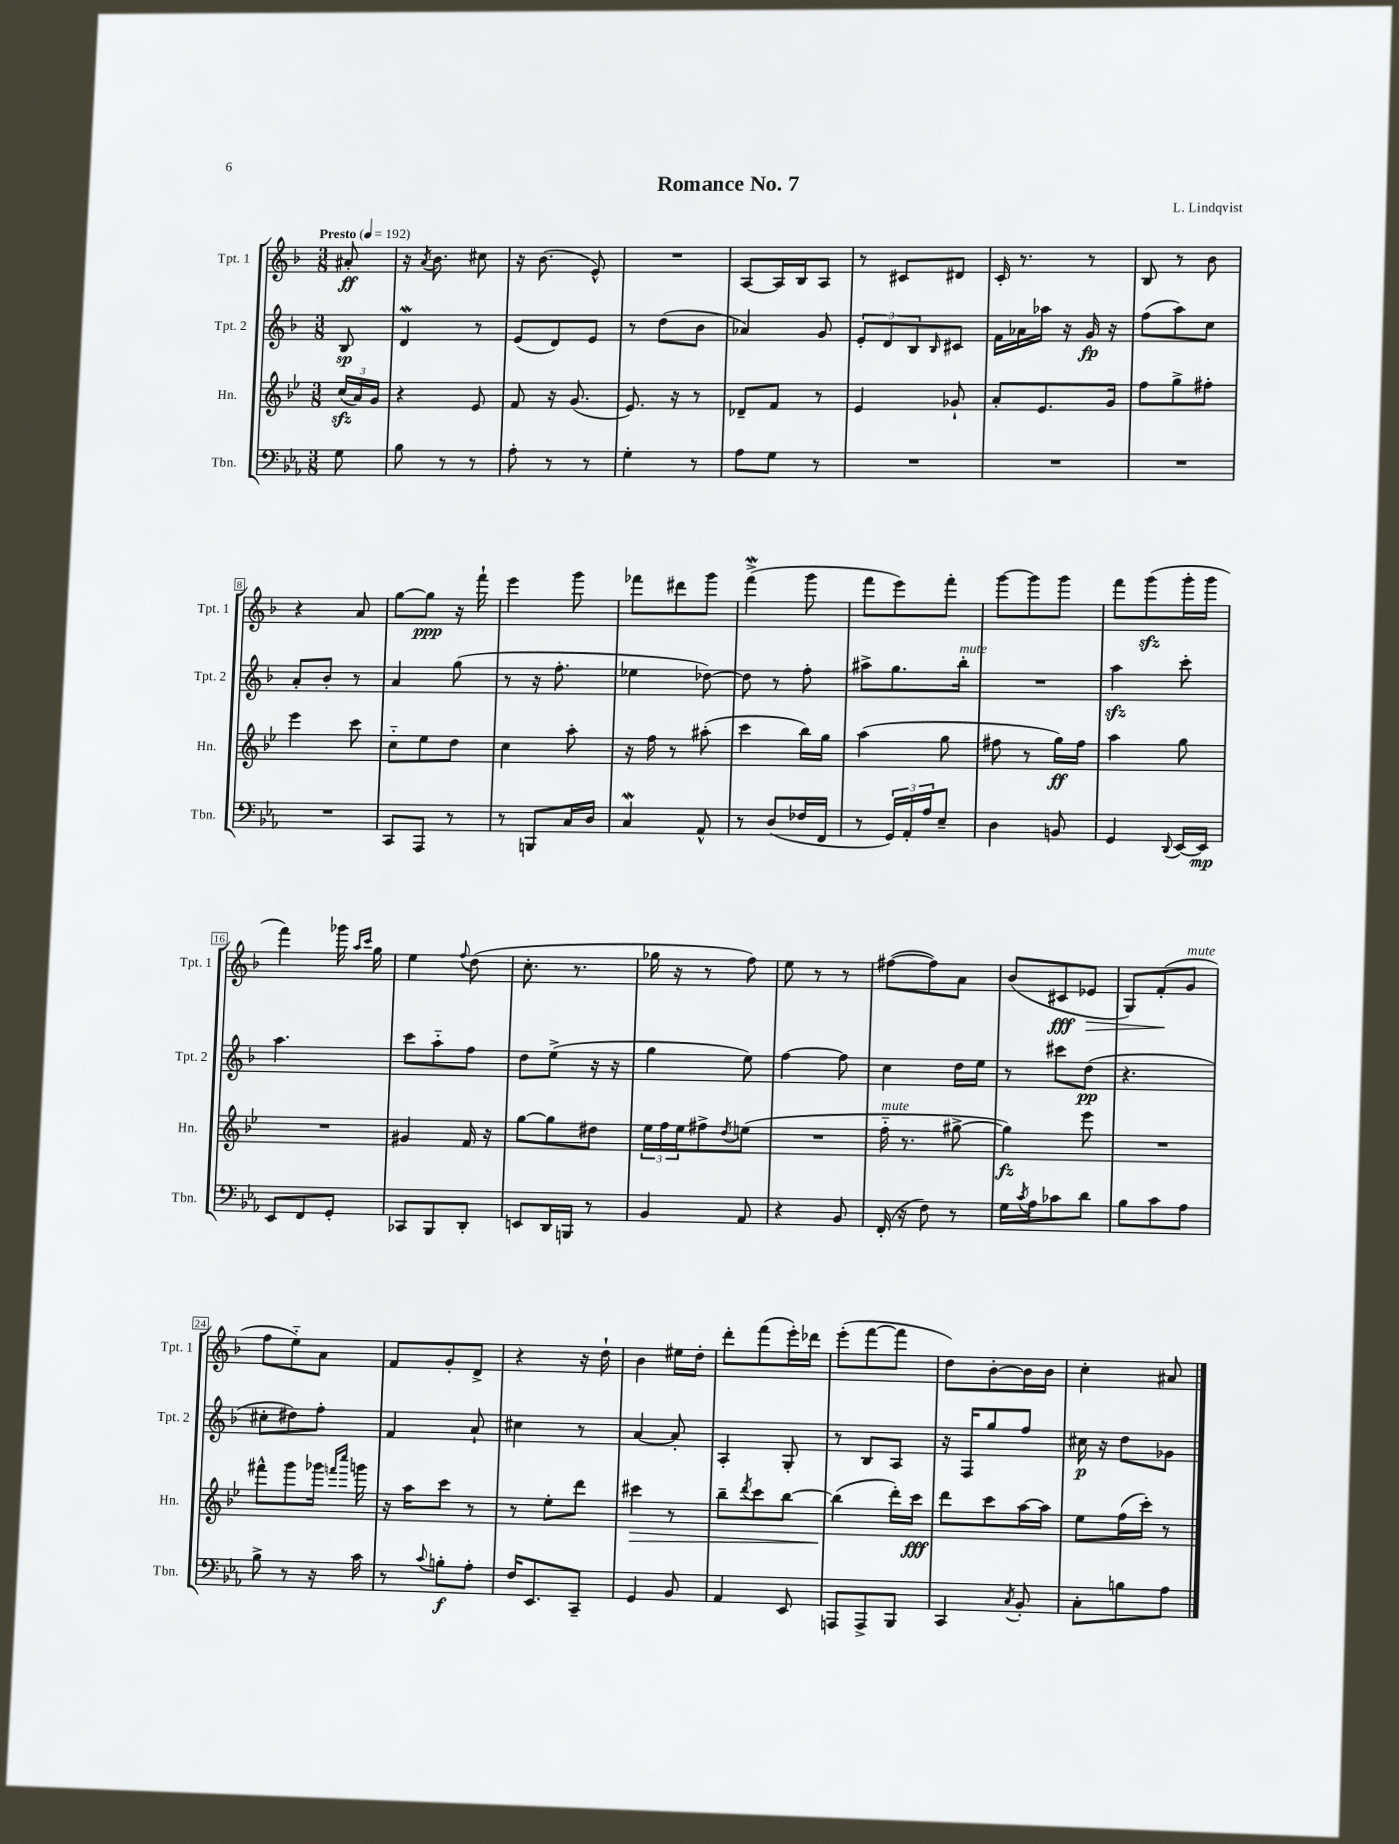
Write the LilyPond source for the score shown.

\header { title = "Romance No. 7" composer = "L. Lindqvist" }
<<
\new StaffGroup <<
\new Staff = "s0" \with { instrumentName = "Tpt. 1" shortInstrumentName = "Tpt. 1" } {
    \clef treble \key f \major \numericTimeSignature \time 3/8 \partial 8 \tempo "Presto" 4 = 192
    ais'8-.\ff |
    r16 \acciaccatura { a'8 } bes'8. cis''8 |
    r16 bes'8.( e'8-^) |
    R4. |
    a8~ a16 bes16 a8 |
    r8 cis'8 dis'8 |
    c'16-. r8. r8 |
    bes8 r8 bes'8 |
    r4 a'8 |
    g''8~ g''8\ppp r16 f'''16-! |
    e'''4 g'''8 |
    fes'''8 dis'''8 g'''8 |
    f'''4->\mordent( g'''8 |
    f'''8 e'''8) f'''8-. |
    g'''8~ g'''8 g'''8 |
    f'''8 g'''8\sfz( g'''16-. g'''16 |
    f'''4) ges'''16 \grace { a''16 c'''16 } g''16 |
    e''4 \appoggiatura { f''8 } d''8( |
    c''8.-. r8. |
    ges''16 r16 r8 f''8) |
    e''8 r8 r8 |
    fis''8~( fis''8) a'8 |
    bes'8( cis'8\fff ees'8\> |
    g8) f'8-.\!( g'8^\markup { \italic "mute" } |
    f''8 e''8-_) a'8 |
    f'8 g'8-. d'8-> |
    r4 r16 d''16-! |
    bes'4 eis''16 d''16-. |
    d'''8-. f'''8( e'''16-.) des'''16 |
    e'''8-.( f'''8~ f'''8 |
    d''8) bes'8~-. bes'16 bes'16 |
    c''4-. ais'8 \bar "|." |
}
\new Staff = "s1" \with { instrumentName = "Tpt. 2" shortInstrumentName = "Tpt. 2" } {
    \clef treble \key f \major \numericTimeSignature \time 3/8 \partial 8
    bes8\sp |
    d'4\mordent r8 |
    e'8( d'8) e'8 |
    r8 d''8( bes'8 |
    aes'4) g'8 |
    \tuplet 3/2 { e'8-. d'8 bes8 } \grace { bes16 } cis'8 |
    f'16 aes'16 aes''16 r16 g'16\fp r16 |
    f''8( a''8) c''8 |
    a'8-. bes'8-. r8 |
    a'4 g''8( |
    r8 r16 f''8.-. |
    ees''4 des''8~) |
    des''8 r8 f''8-. |
    ais''8-> g''8. bes''16-.^\markup { \italic "mute" } |
    R4. |
    a''4\sfz c'''8-. |
    a''4. |
    c'''8 a''8-_ f''8 |
    d''8 e''8->( r16 r16 |
    g''4 e''8) |
    f''4~ f''8 |
    c''4 d''16 e''16 |
    r8 cis'''8 d''8\pp( |
    r4. |
    cis''8-. dis''8) f''8-. |
    f'4 a'8-! |
    cis''4 r8 |
    a'4~ a'8-. |
    a4-. g8-. |
    r8 bes8 a8 |
    r16 f16 g''8 f''8 |
    cis''16\p r16 d''8 ges'8 \bar "|." |
}
\new Staff = "s2" \with { instrumentName = "Hn." shortInstrumentName = "Hn." } {
    \clef treble \key bes \major \numericTimeSignature \time 3/8 \partial 8
    \tuplet 3/2 { c''16\sfz( a'16) g'16 } |
    r4 ees'8 |
    f'8 r16 g'8.( |
    ees'8.) r16 r8 |
    des'8-- f'8 r8 |
    ees'4 ges'8-! |
    a'8-. ees'8. g'16 |
    f''8 g''8-> fis''8-. |
    ees'''4 c'''8 |
    c''8-_ ees''8 d''8 |
    c''4 a''8-. |
    r16 f''16 r8 ais''8-.( |
    c'''4 bes''16) g''16 |
    a''4( g''8 |
    fis''8 r8 g''16\ff) fis''16 |
    a''4 g''8 |
    R4. |
    gis'4 f'16 r16 |
    g''8~ g''8 dis''8 |
    \tuplet 3/2 { ees''16 f''16 ees''16 } fis''8-> \acciaccatura { d''8 } e''8( |
    R4. |
    f''16-_^\markup { \italic "mute" } r8. gis''8~-> |
    gis''4\fz) ees'''8 |
    R4. |
    fis'''8-^ g'''8 ges'''16 \grace { f'''16 c''''16 } g'''16 |
    r16 a''16 c'''8 r8 |
    r8 ees''8-. d'''8 |
    cis'''4\> r8 |
    bes''8-- \acciaccatura { d'''8 } c'''8 bes''8~ |
    bes''4\!( d'''16-.) c'''16\fff |
    d'''8 c'''8 a''16~ a''16 |
    ees''8 f''16( c'''16-.) r8 \bar "|." |
}
\new Staff = "s3" \with { instrumentName = "Tbn." shortInstrumentName = "Tbn." } {
    \clef bass \key ees \major \numericTimeSignature \time 3/8 \partial 8
    g8 |
    bes8 r8 r8 |
    aes8-. r8 r8 |
    g4-. r8 |
    aes8 g8 r8 |
    R4. |
    R4. |
    R4. |
    R4. |
    c,8 aes,,8 r8 |
    r8 b,,8 c16 d16 |
    c4\mordent aes,8-^ |
    r8 d8( fes16 f,16 |
    r8 \tuplet 3/2 { g,16) aes,16-. aes16 } ees8-- |
    d4 b,8 |
    g,4 \appoggiatura { d,8 } ees,16~ ees,16\mp |
    ees,8 f,8 g,8-. |
    ces,8 bes,,8 d,8-. |
    e,8 d,16 b,,16 r8 |
    bes,4 aes,8 |
    r4 bes,8 |
    f,16-.( r16 f8) r8 |
    g16 \acciaccatura { c'8 } aes16 ces'8 d'8 |
    bes8 c'8 aes8 |
    bes8-> r8 r16 c'16 |
    r8 \appoggiatura { c'8 } b8-.\f aes8-. |
    f16 ees,8. c,8-- |
    g,4 bes,8 |
    aes,4 ees,8 |
    a,,8 a,,8-> bes,,8 |
    c,4 \acciaccatura { c8 } bes,8-. |
    c8-. b8 aes8 \bar "|." |
}
>>
>>
\layout { \context { \Score \override BarNumber.stencil = #(make-stencil-boxer 0.1 0.3 ly:text-interface::print) } }
